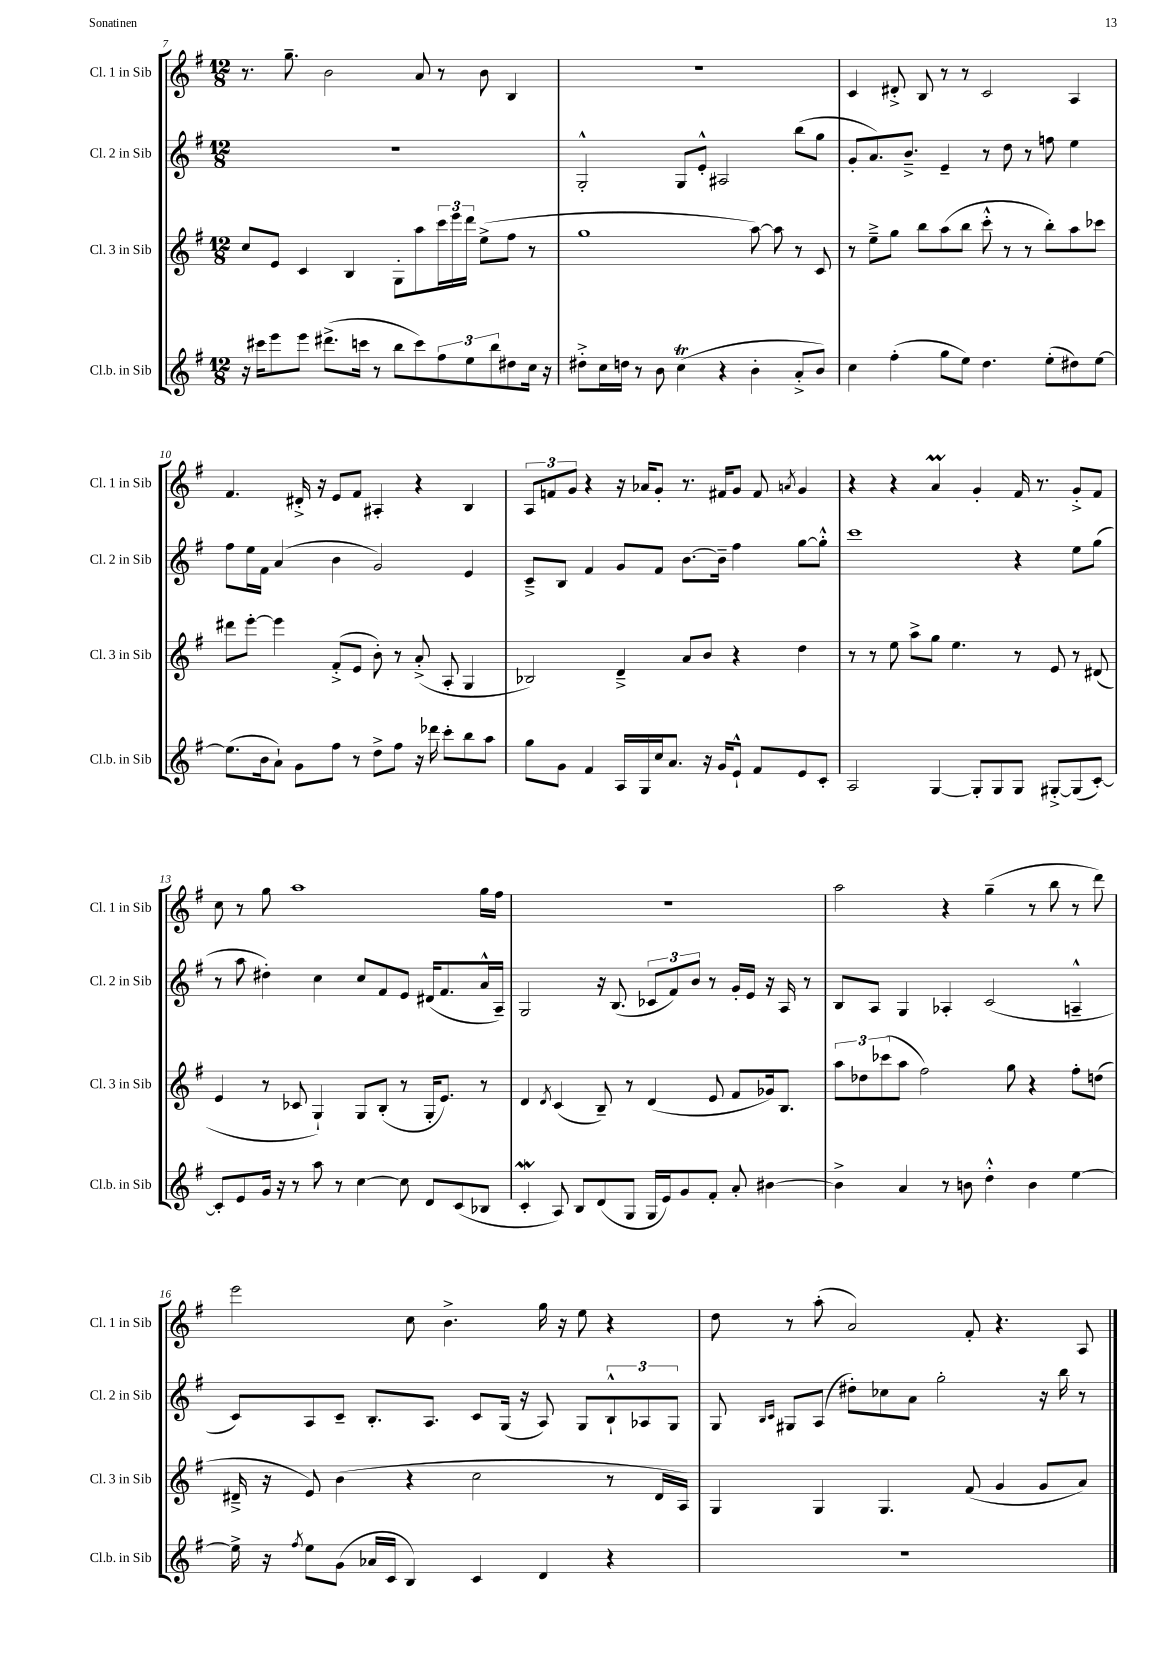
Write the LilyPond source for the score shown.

<<
\new StaffGroup <<
\new Staff = "s0" \with { instrumentName = "Cl. 1 in Sib" shortInstrumentName = "Cl. 1 in Sib" } {
    \clef treble \key g \major \numericTimeSignature \time 12/8
    r8. g''8.-- b'2 a'8 r8 b'8 b4 |
    R1. |
    c'4 dis'8-.-> b8 r8 r8 c'2 a4 |
    fis'4. dis'16-.-> r16 e'8 fis'8 ais4-. r4 b4 |
    \tuplet 3/2 { a8 f'8 g'8 } r4 r16 aes'16 g'8-. r8. fis'16 g'8 fis'8 \acciaccatura { a'8 } g'4 |
    r4 r4 a'4\prall g'4-. fis'16 r8. g'8-.-> fis'8 |
    c''8 r8 g''8 a''1 g''16 fis''16 |
    R1. |
    a''2 r4 g''4--( r8 b''8 r8 d'''8) |
    e'''2 c''8 b'4.-> g''16 r16 e''8 r4 |
    d''8 r8 a''8-.( a'2) fis'8-. r4. a8 \bar "|." |
}
\new Staff = "s1" \with { instrumentName = "Cl. 2 in Sib" shortInstrumentName = "Cl. 2 in Sib" } {
    \clef treble \key g \major \numericTimeSignature \time 12/8
    R1. |
    g2-.-^ g8 e'8-.-^ ais2 b''8( g''8 |
    g'8-. a'8.) b'8.---> e'4-- r8 d''8 r8 f''8 e''4 |
    fis''8 e''16 fis'16 a'4( b'4 g'2) e'4 |
    c'8---> b8 fis'4 g'8 fis'8 b'8.~ b'16-- fis''4 g''8~ g''8-.-^ |
    c'''1 r4 e''8 g''8( |
    r8 a''8 dis''4-.) c''4 c''8 fis'8 e'8 dis'16( fis'8. a'16-^ a16--) |
    g2 r16 b8.( \tuplet 3/2 { ces'8 fis'8) b'8 } r8 g'16-. e'16 r16 a16 r8 |
    b8 a8 g4 aes4-. c'2( a4---^ |
    c'8) a8 c'8-- b8.-. a8. c'8 g16( r16 a8) g8 \tuplet 3/2 { b8-!-^ aes8 g8 } |
    g8 \grace { b16 c'16 } gis8 a8( dis''8-.) ces''8 a'8 g''2-. r16 b''16 r8 \bar "|." |
}
\new Staff = "s2" \with { instrumentName = "Cl. 3 in Sib" shortInstrumentName = "Cl. 3 in Sib" } {
    \clef treble \key g \major \numericTimeSignature \time 12/8
    c''8 e'8 c'4 b4 g8-. a''8 \tuplet 3/2 { c'''16 e'''16 d'''16 } e''8->( fis''8 r8 |
    g''1 a''8~) a''8 r8 c'8 |
    r8 e''8---> g''8 b''8 a''8( b''8 c'''8-.-^ r8 r8 b''8-.) a''8 ces'''8 |
    dis'''8 e'''8~-. e'''4 fis'8-.->( e'8 b'8-.) r8 a'8-.->( a8-. g4 |
    bes2) d'4---> a'8 b'8 r4 d''4 |
    r8 r8 e''8 a''8-> g''8 e''4. r8 e'8 r8 dis'8( |
    e'4 r8 ces'8 g4-!) g8 b8-.( r8 g16-. e'8.) r8 |
    d'4 \acciaccatura { d'8 } c'4( b8--) r8 d'4( e'8 fis'8 ges'16) b8. |
    \tuplet 3/2 { a''8 des''8 ces'''8( } a''8 fis''2) g''8 r4 fis''8-. d''8( |
    dis'16---> r16 e'8) b'4( r4 c''2 r8 dis'16 a16) |
    g4 g4 g4. fis'8( g'4 g'8 a'8) \bar "|." |
}
\new Staff = "s3" \with { instrumentName = "Cl.b. in Sib" shortInstrumentName = "Cl.b. in Sib" } {
    \clef treble \key g \major \numericTimeSignature \time 12/8
    r16 cis'''16 e'''8 e'''8 dis'''8.->( c'''16 r8 b''8 c'''8) \tuplet 3/2 { fis''8 e''8 b''8 } dis''8 c''16 r16 |
    dis''8-.-> c''16 d''16 r8 b'8 c''4\trill( r4 b'4-. a'8-.-> b'8) |
    c''4 fis''4-.( g''8 e''8) d''4. e''8-.( dis''8) e''8~ |
    e''8.( b'16 a'8-!) g'8 fis''8 r8 d''8-> fis''8 r16 des'''16 c'''8-. b''8 a''8 |
    g''8 g'8 fis'4 a16 g16 c''16 a'8. r16 g'16 e'8-!-^ fis'8 e'8 c'8-. |
    a2 g4~ g8-. g8 g8 gis8~-.-> gis8( c'8~-.) |
    c'8-. e'8 g'16 r16 r8 a''8 r8 c''4~ c''8 d'8 c'8( bes8 |
    c'4-.\mordent a8) b8 d'8( g8 g16 e'16) g'8 fis'8-. a'8-. bis'4~ |
    bis'4-> a'4 r8 b'8 d''4-.-^ b'4 e''4~ |
    e''16-> r16 \acciaccatura { fis''8 } e''8 g'8( aes'16 c'16 b4) c'4 d'4 r4 |
    R1. \bar "|." |
}
>>
>>
\layout { \context { \Score currentBarNumber = #7 } }
